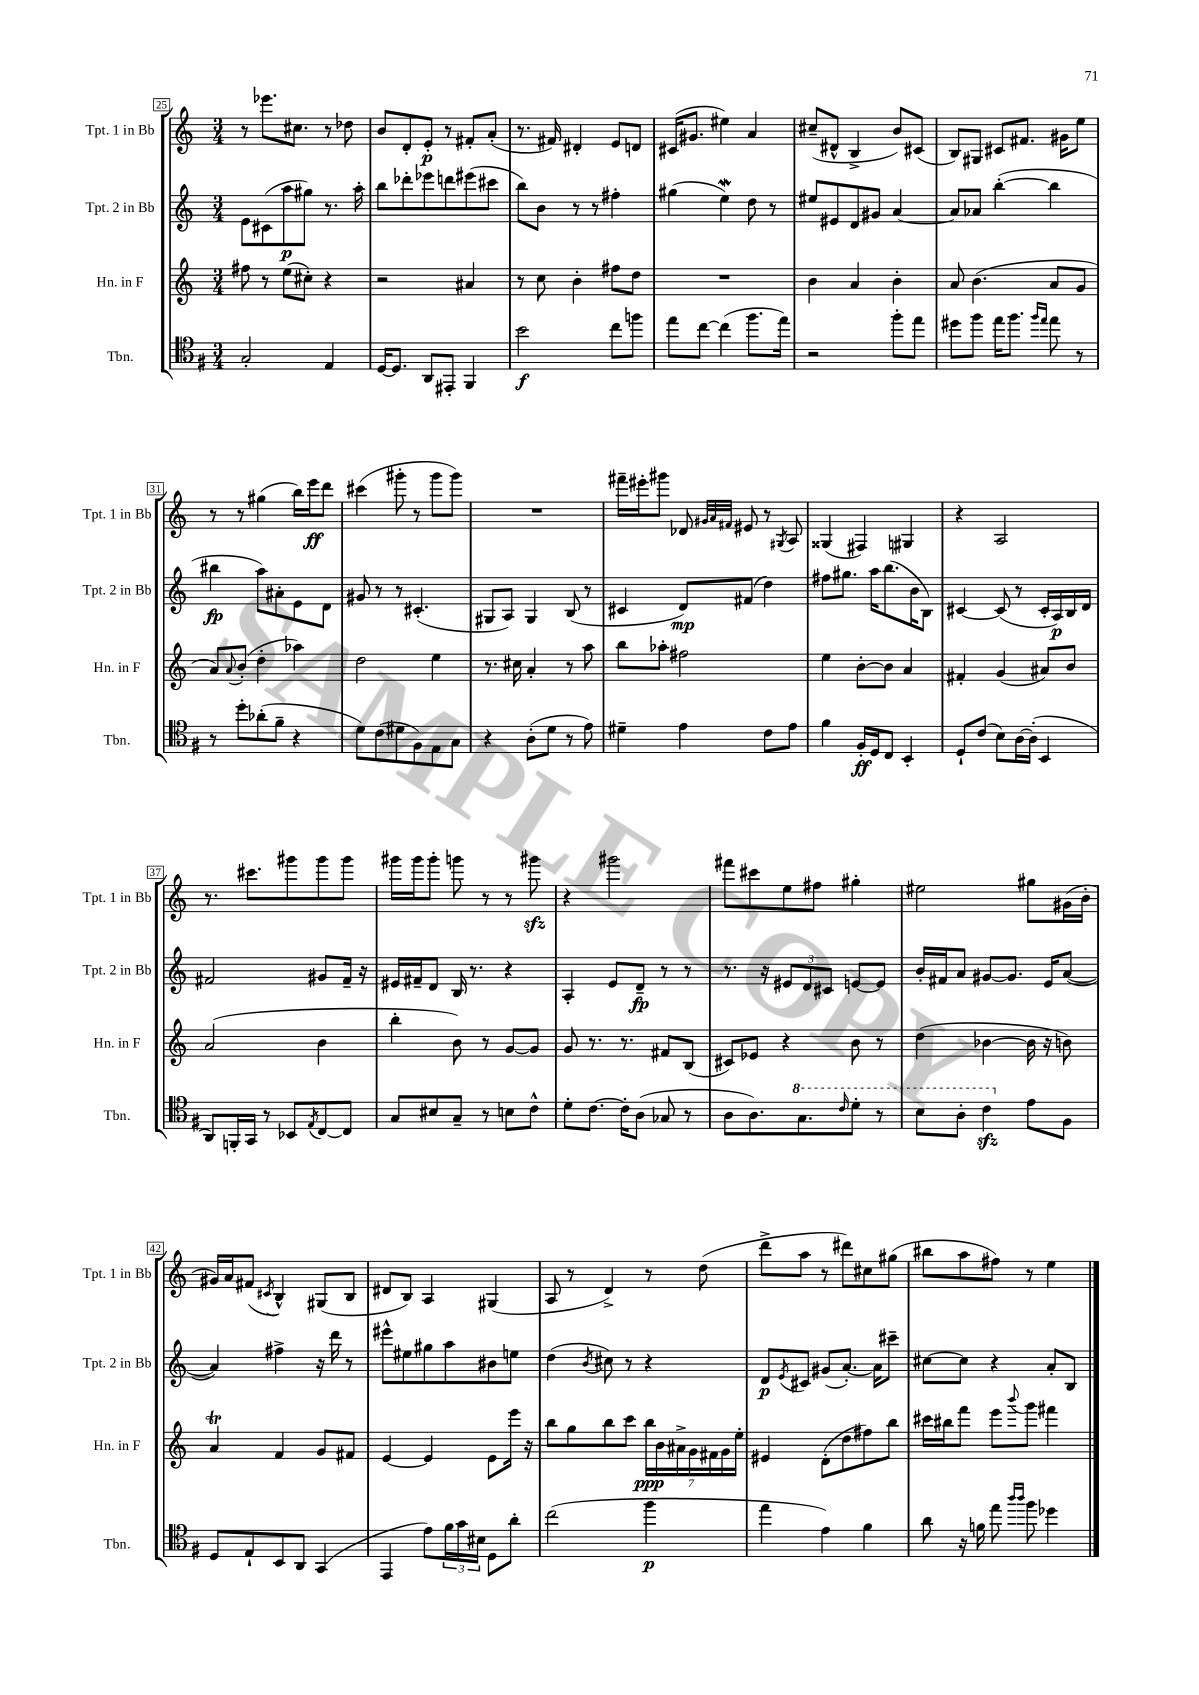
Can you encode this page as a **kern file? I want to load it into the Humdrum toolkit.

**kern	**kern	**kern	**kern
*staff4	*staff3	*staff2	*staff1
*clefC4	*clefG2	*clefG2	*clefG2
*k[f#]	*k[]	*k[]	*k[]
*M3/4	*M3/4	*M3/4	*M3/4
2G'/	8ff#\	8e\L	8r
.	8r	(8c#\	8.eee-\L
.	(8ee\L	8aa\	.
.	.	.	8.cc#\J
.	8cc#'\J)	8gg#\J)	.
4E/	4r	8.r	8r
.	.	.	8dd-\
.	.	16aa'\	.
=	=	=	=
[16D/LK	2r	8bb\L	8b/L
8.D/]J	.	.	.
.	.	8ddd-'\	8d'/
8AA/L	.	8eee-\	8e'/J
8EE#'/J	.	8ddd\	8r
4FF#/	4a#/	(8eee#\	8f#'/L
.	.	8ccc#\J	(8a'/J
=	=	=	=
2b\	8r	8bb\L)	8.r
.	8cc\	8b\J	.
.	.	.	16f#/)
.	4b'\	8r	4d#'/
.	.	8r	.
8cc\L	8ff#\L	4ff#'\	8e/L
8ff\J	8dd\J	.	8d/J
=	=	=	=
8ee\L	2.r	(4gg#\	(16c#/LK
.	.	.	8.g#/J
[8cc\J	.	.	.
(4cc\]	.	4ee\)	4ee#\)
8.ff#\L	.	8dd\	4a/
.	.	8r	.
16ee\Jk)	.	.	.
=	=	=	=
2r	4b\	8ee#/L	(8cc#~/L
.	.	8e#/	8d#^^/J
.	4a/	8d/	4B^/
.	.	8g#/J	.
8ff#'\L	4b'\	[4a/	8b/L)
8ee\J	.	.	(8c#/J
=	=	=	=
8dd#\L	8a/	8a/]L	8B/L)
8ff#\J	(4.b\	8a-/J	8G#/J
16ee\LK	.	([4bb'\	8c#/L
8.ff#\J	.	.	.
.	.	.	8.f#/J
16qqff#/LL	.	.	.
16qqee/JJ	.	.	.
8ee\	8a/L	4bb\]	.
.	.	.	16g#\LK
8r	8g/J	.	8ee\J
=	=	=	=
8r	8a/L)	4bb#\	8r
.	8qqa/	.	.
8dd'\L	(8b'/J	.	8r
(8a-'\	4dd'\	8aa\L)	(4gg#\
8f#~\J	.	8a#'\	.
4r	4aa-\)	8e\	16bb\LL)
.	.	.	16eee\J
.	.	8d\J	8ddd\J
=	=	=	=
8d\L)	2dd\	8g#/	(4ccc#\
(8c\	.	8r	.
8d#\	.	8r	8ggg#'\
8F#\)	.	(4.c#'/	8r
8E\	4ee\	.	8ggg#\L
8G\J	.	.	8ggg#\J)
=	=	=	=
4r	8.r	8G#/L	2.r
.	.	8A/J)	.
.	16cc#\	.	.
(8A'\L	4a'/	4G#/	.
8d\J	.	.	.
8r	8r	(8B/	.
8e\)	8aa\	8r	.
=	=	=	=
4d#~\	8bb\L	4c#/	16fff#~\LL
.	.	.	16eee#'\J
.	8aa-'\J	.	8ggg#\J
4e\	2ff#\	8d/L)	8d-/
.	.	.	32qqg#/LLL
.	.	.	32qqa/
.	.	.	32qqf#/JJJ
.	.	(8f#/J	8e#/
8c\L	.	4dd\)	8r
.	.	.	8qG#/
8e\J	.	.	8A/
=	=	=	=
4f#\	4ee\	8ff#\L	(4G##/
.	.	8.gg#\J	.
16F#'/LL	[8b'\L	.	4F#/)
16D/J	.	16aa\LK	.
8C/J	8b\]J	(8.bb\	.
4BB'/	4a/	.	4G#/
.	.	16b\K	.
.	.	8B\J)	.
=	=	=	=
8D`/L	4f#'/	[4c#/	4r
(8c/J	.	.	.
8B\L)	(4g/	(8c#/]	2A/
[16A\L	.	8r	.
(16A'\]JJ	.	.	.
4BB/	8a#/L)	16c#'/LL	.
.	.	16A/)	.
.	8b/J	16B/	.
.	.	16d/JJ	.
=	=	=	=
8AA/L)	(2a/	2f#/	8.r
16FF'/L	.	.	.
16GG/JJ	.	.	8.ccc#\L
8r	.	.	.
8BB-/L	.	.	8ggg#\
8qE/	.	.	.
[8C/	4b\	8g#/L	8ggg#\
8C/]J	.	16f#~/Jk	8ggg#\J
.	.	16r	.
=	=	=	=
8G/L	4bb'\	16e#/LL	16ggg#\LL
.	.	16f#~/J	16ggg#\J
8B#/	.	8d/J	8ggg#'\J
8G~/J	8b\)	16B/	8ggg\
.	.	8.r	.
8r	8r	.	8r
8B\L	[8g/L	4r	8r
8c^^\J	8g/]J	.	8ggg#\
=	=	=	=
8d'\L	8g/	4A'/	4r
[8.c\J	8.r	.	.
.	.	8e/L	2ggg#\
16c'\]LK	8.r	.	.
(8A\J	.	8d~/J	.
8G-/	8f#/L	8r	.
8r	(8B/J	8r	.
=	=	=	=
8A\L	8c#/L)	8.r	8fff#\L
8.A\)	8e-/J	.	8ccc#\
.	.	16r	.
.	4r	12e#/L	8ee\
8.g\	.	.	.
.	.	12d/	.
.	.	.	8ff#\J
.	.	12c#/J	.
16qqcc/	.	.	.
8dd'\J	8b\	[8e/L	4gg#'\
8r	8r	8e/]J	.
=	=	=	=
8b\L	(4dd\	16b'/LL	2ee#\
.	.	16f#/J	.
8a'\J	.	8a/J	.
4cc\	[4b-\	[8g#/L	.
.	.	8.g#/]J	.
8e\L	16b-\]	.	8gg#\L
.	16r	16e/LK	.
8F#\J	8b\)	([8a/J	(16g#\L
.	.	.	16b'\JJ
=	=	=	=
8D/L	4a/	4a/])	16g#/LL)
.	.	.	16a/J
8E`/	.	.	(8f#/J
.	.	.	8qc#/
8BB/	4f/	4ff#^\	4B^^/)
8AA/J	.	.	.
(4GG/	8g/L	16r	(8G#/L
.	.	16ddd\	.
.	8f#/J	8r	8B/J
=	=	=	=
4EE/	[4e/	8eee#^^\L	8d#/L
.	.	8ee#\	8B/J)
8e\L)	4e/]	8gg#\	4A/
24f#\L	.	8aa\	.
24g\	.	.	.
24B#\JJ	.	.	.
8D\L	8e\L	8b#\	(4G#/
8a'\J	16eee\Jk	8ee\J	.
.	16r	.	.
=	=	=	=
(2cc\	8bb\L	(4dd\	8A/
.	8gg\	.	8r
.	.	8qb/	.
.	8bb\	8cc#\)	4d^/)
.	8ccc\J	8r	.
4ff#\	28bb\LL	4r	8r
.	28b\	.	.
.	28a#^\	.	.
.	28g\	.	.
.	.	.	(8dd\
.	28f#\	.	.
.	28g\	.	.
.	28ee'\JJ	.	.
=	=	=	=
4ee\	4e#/	8d/L	8ddd^\L
.	.	8qe/	.
.	.	8c#/J	8aa\J
4e\)	(8d'\L	(8g#/L	8r
.	8dd\	[8.a'/J)	8ddd#\L)
4f#\	8ff#\)	.	8cc#\
.	.	16a\]LK	.
.	8bb\J	8ccc#~\J	(8gg#\J
=	=	=	=
8a\	16ccc#\LL	[8cc#\L	8bb#\L
.	16bb#\J	.	.
16r	8fff\J	8cc#\]J	8aa\
16f\	.	.	.
8ee\	8eee\L	4r	8ff#\J)
16qqaa/LL	.	.	.
16qqaa/JJ	8qqbbb/	.	.
8ff#\	8ggg\J	.	8r
4dd-\	4fff#\	8a'/L	4ee\
.	.	8B/J	.
==	==	==	==
*-	*-	*-	*-
